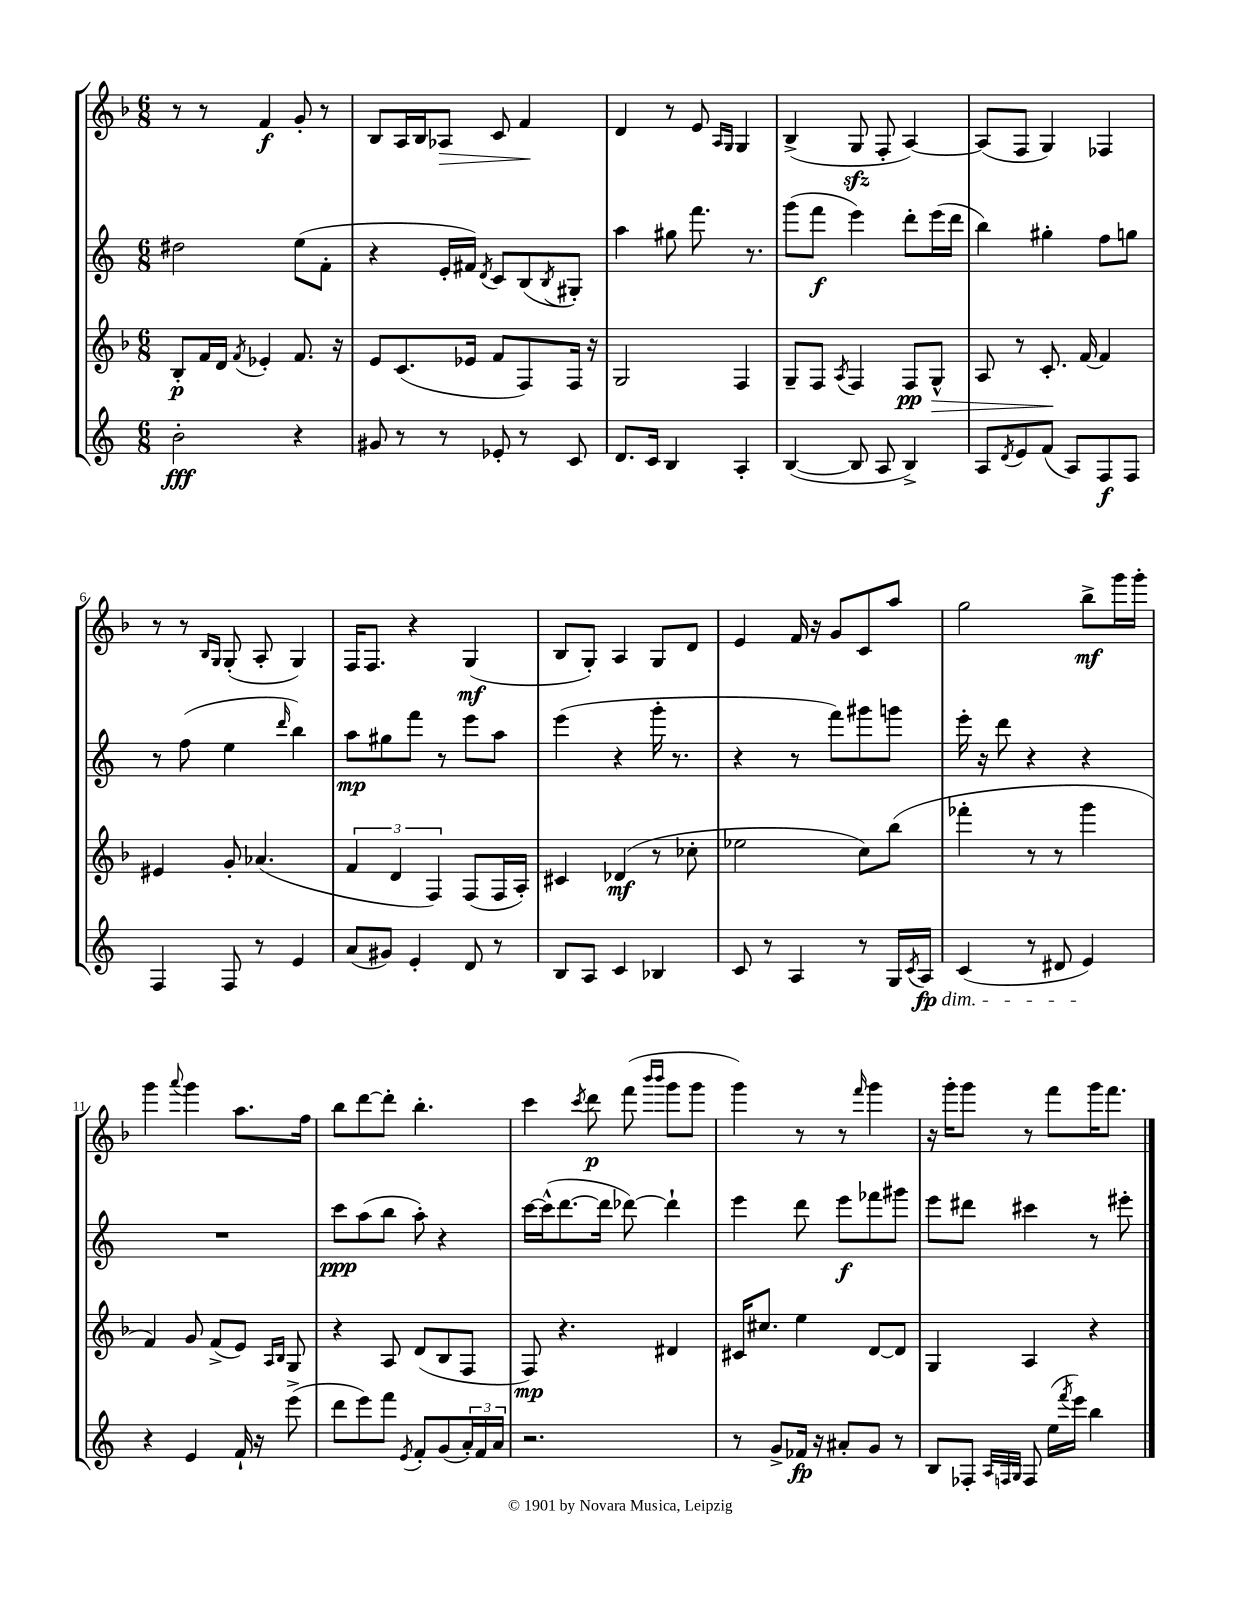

**kern	**dynam	**kern	**dynam	**kern	**dynam	**kern	**dynam
*part4	*part4	*part3	*part3	*part2	*part2	*part1	*part1
*staff4	*staff4	*staff3	*staff3	*staff2	*staff2	*staff1	*staff1
*clefG2	*	*clefG2	*	*clefG2	*	*clefG2	*
*k[]	*	*k[b-]	*	*k[]	*	*k[b-]	*
*M6/8	*	*M6/8	*	*M6/8	*	*M6/8	*
=1	=1	=1	=1	=1	=1	=1	=1
2b'\	fff	8B-'/L	p	2dd#X\	.	8r	.
.	.	16f/L	.	.	.	8r	.
.	.	16d/JJ	.	.	.	.	.
.	.	8qf/	.	.	.	.	.
.	.	4e-X'/	.	.	.	4f/	f
4r	.	8.f/	.	(8ee\L	.	8g'/	.
.	.	.	.	8f'\J	.	8r	.
.	.	16r	.	.	.	.	.
=2	=2	=2	=2	=2	=2	=2	=2
8g#X/	.	8e/L	.	4r	.	8B-/L	.
8r	.	(8.c/	.	.	.	16A/L	.
.	.	.	.	.	.	16B-/J	.
!	!	!	!	!	!	!	!LO:HP:b
8r	.	.	.	16e'/LL	.	8A-X/J	>
.	.	16e-X/Jk	.	16f#X/JJ)	.	.	.
.	.	.	.	8qd/	.	.	.
8e-X'/	.	8f/L	.	8c/L	.	8c/	.
8r	.	8F/)	.	(8B/	.	4f/	.
.	.	.	.	8qB/	.	.	.
8c/	.	16F/Jk	.	8G#X'/J)	.	.	.
.	.	16r	.	.	.	.	.
.	.	.	.	.	.	.	]
=3	=3	=3	=3	=3	=3	=3	=3
8.d/L	.	2G/	.	4aa\	.	4d/	.
16c/Jk	.	.	.	.	.	.	.
4B/	.	.	.	8gg#X\	.	8r	.
.	.	.	.	8.fff\	.	8e/	.
.	.	.	.	.	.	16qqA/LL	.
.	.	.	.	.	.	16qqG/JJ	.
4A'/	.	4F/	.	.	.	4G/	.
.	.	.	.	8.r	.	.	.
=4	=4	=4	=4	=4	=4	=4	=4
([4B/	.	8G~/L	.	(8ggg\L	.	(4B-^/	.
.	.	8F/J	.	8fff\J	f	.	.
.	.	8qA/	.	.	.	.	.
8B/]	.	4F/	.	4eee\)	.	8Gzz/	.
8A/	.	.	.	.	.	8F'/	.
4B^/)	.	8F/L	pp	8ddd'\L	.	[4A/)	.
!	!	!	!LO:HP:b	!	!	!	!
.	.	8G^^/J	>	(16eee\L	.	.	.
.	.	.	.	16ddd\JJ	.	.	.
=5	=5	=5	=5	=5	=5	=5	=5
8A/L	.	8A/	.	4bb\)	.	(8A/L]	.
8qd/	.	.	.	.	.	.	.
8e/	.	8r	.	.	.	8F/J	.
(8f/J	.	8.c'/	.	4gg#X'\	.	4G/)	.
8A/L)	.	.	.	.	.	.	.
.	.	[16f/	]	.	.	.	.
8F/	f	4f/]	.	8ff\L	.	4F-X/	.
8F/J	.	.	.	8ggn\J	.	.	.
!!LO:LB:g=z
=6	=6	=6	=6	=6	=6	=6	=6
4F/	.	4e#X/	.	8r	.	8r	.
.	.	.	.	(8ff\	.	8r	.
.	.	.	.	.	.	16qqB-/LL	.
.	.	.	.	.	.	16qqG/JJ	.
8F/	.	8g'/	.	4ee\	.	(8G'/	.
8r	.	(4.a-X/	.	.	.	8A'/	.
.	.	.	.	16qqddd/	.	.	.
4e/	.	.	.	4bb\)	.	4G/)	.
=7	=7	=7	=7	=7	=7	=7	=7
(8a/L	.	6f/	.	8aa\L	mp	16F/KL	.
.	.	.	.	.	.	8.F/J	.
8g#X/J)	.	.	.	8gg#X\	.	.	.
.	.	6d/	.	.	.	.	.
4e'/	.	.	.	8fff\J	.	4r	.
.	.	6F/)	.	.	.	.	.
.	.	.	.	8r	.	.	.
8d/	.	(8F/L	.	8eee\L	.	(4G/	mf
8r	.	16F/L	.	8aa\J	.	.	.
.	.	16A'/JJ)	.	.	.	.	.
=8	=8	=8	=8	=8	=8	=8	=8
8B/L	.	4c#X/	.	(4eee\	.	8B-/L	.
8A/J	.	.	.	.	.	8G'/J)	.
4c/	.	(4d-X/	mf	4r	.	4A/	.
4B-X/	.	8r	.	16ggg'\	.	8G/L	.
.	.	.	.	8.r	.	.	.
.	.	8cc-X'\	.	.	.	8d/J	.
=9	=9	=9	=9	=9	=9	=9	=9
8c/	.	2ee-X\	.	4r	.	4e/	.
8r	.	.	.	.	.	.	.
4A/	.	.	.	8r	.	16f/	.
.	.	.	.	.	.	16r	.
.	.	.	.	8fff\L)	.	8g/L	.
8r	.	8cc\L)	.	8ggg#X\	.	8c/	.
16G/LL	.	(8bb-\J	.	8gggn\J	.	8aa/J	.
8qc/	.	.	.	.	.	.	.
!LO:TX:b:i:t=dim.	!	!	!	!	!	!	!
16A/JJ	fp	.	.	.	.	.	.
=10	=10	=10	=10	=10	=10	=10	=10
(4c/	.	4fff-X'\	.	16eee'\	.	2gg\	.
.	.	.	.	16r	.	.	.
.	.	.	.	8ddd\	.	.	.
8r	.	8r	.	4r	.	.	.
8d#X/	.	8r	.	.	.	.	.
4e/)	.	4ggg\	.	4r	.	8bb-^\L	mf
.	.	.	.	.	.	16ggg\L	.
.	.	.	.	.	.	16ggg'\JJ	.
!!LO:LB:g=z
=11	=11	=11	=11	=11	=11	=11	=11
4r	.	4f/)	.	2.r	.	4ggg\	.
.	.	.	.	.	.	8qqaaa/	.
4e/	.	8g/	.	.	.	4ggg\	.
.	.	(8f^/L	.	.	.	.	.
16f`/	.	8e/J)	.	.	.	8.aa\L	.
16r	.	.	.	.	.	.	.
.	.	16qqA/LL	.	.	.	.	.
.	.	16qqB-/JJ	.	.	.	.	.
(8eee^\	.	8G/	.	.	.	.	.
.	.	.	.	.	.	16ff\Jk	.
=12	=12	=12	=12	=12	=12	=12	=12
8ddd\L	.	4r	.	8ccc\L	ppp	8bb-\L	.
8eee\)	.	.	.	(8aa\	.	[8ddd\	.
8fff\J	.	8A/	.	8bb\J	.	8ddd'\J]	.
8qe/	.	.	.	.	.	.	.
8f'/L	.	(8d/L	.	8aa'\)	.	4.bb-'\	.
(8g/	.	8B-/	.	4r	.	.	.
24a'/L)	.	8F/J	.	.	.	.	.
24f/	.	.	.	.	.	.	.
24a/JJ	.	.	.	.	.	.	.
=13	=13	=13	=13	=13	=13	=13	=13
2.r	.	8F/)	mp	[16ccc\LL	.	4ccc\	.
.	.	.	.	(16ccc^^\J]	.	.	.
.	.	4.r	.	[8.ddd\	.	.	.
.	.	.	.	.	.	8qccc/	.
.	.	.	.	.	.	8ddd\	p
.	.	.	.	16ddd\Jk]	.	.	.
.	.	.	.	[8ddd-X\)	.	(8fff\	.
.	.	.	.	.	.	16qqbbb-/LL	.
.	.	.	.	.	.	16qqbbb-/JJ	.
.	.	4d#X/	.	4ddd-`\]	.	8ggg\L	.
.	.	.	.	.	.	8ggg\J	.
=14	=14	=14	=14	=14	=14	=14	=14
8r	.	16c#X/KL	.	4eee\	.	4ggg\)	.
.	.	8.cc#X/J	.	.	.	.	.
8g^/L	.	.	.	.	.	.	.
16f-X/Jk	fp	4ee\	.	8ddd\	.	8r	.
16r	.	.	.	.	.	.	.
8a#X'/L	.	.	.	8eee\L	f	8r	.
.	.	.	.	.	.	16qqfff/	.
8g/J	.	[8d/L	.	8fff-X\	.	4ggg\	.
8r	.	8d/J]	.	8ggg#X\J	.	.	.
=15	=15	=15	=15	=15	=15	=15	=15
8B/L	.	4G/	.	8eee\L	.	16r	.
.	.	.	.	.	.	16ggg'\KL	.
8F-X'/J	.	.	.	8ddd#X\J	.	8ggg\J	.
32qqA/LLL	.	.	.	.	.	.	.
32qqFn/	.	.	.	.	.	.	.
32qqG/JJJ	.	.	.	.	.	.	.
8F/	.	4A/	.	4ccc#X\	.	8r	.
(16ee\LL	.	.	.	.	.	8fff\L	.
8qfff/	.	.	.	.	.	.	.
16eee\JJ)	.	.	.	.	.	.	.
4bb\	.	4r	.	8r	.	16ggg\K	.
.	.	.	.	.	.	8.fff\J	.
.	.	.	.	8eee#X'\	.	.	.
==	==	==	==	==	==	==	==
*-	*-	*-	*-	*-	*-	*-	*-
